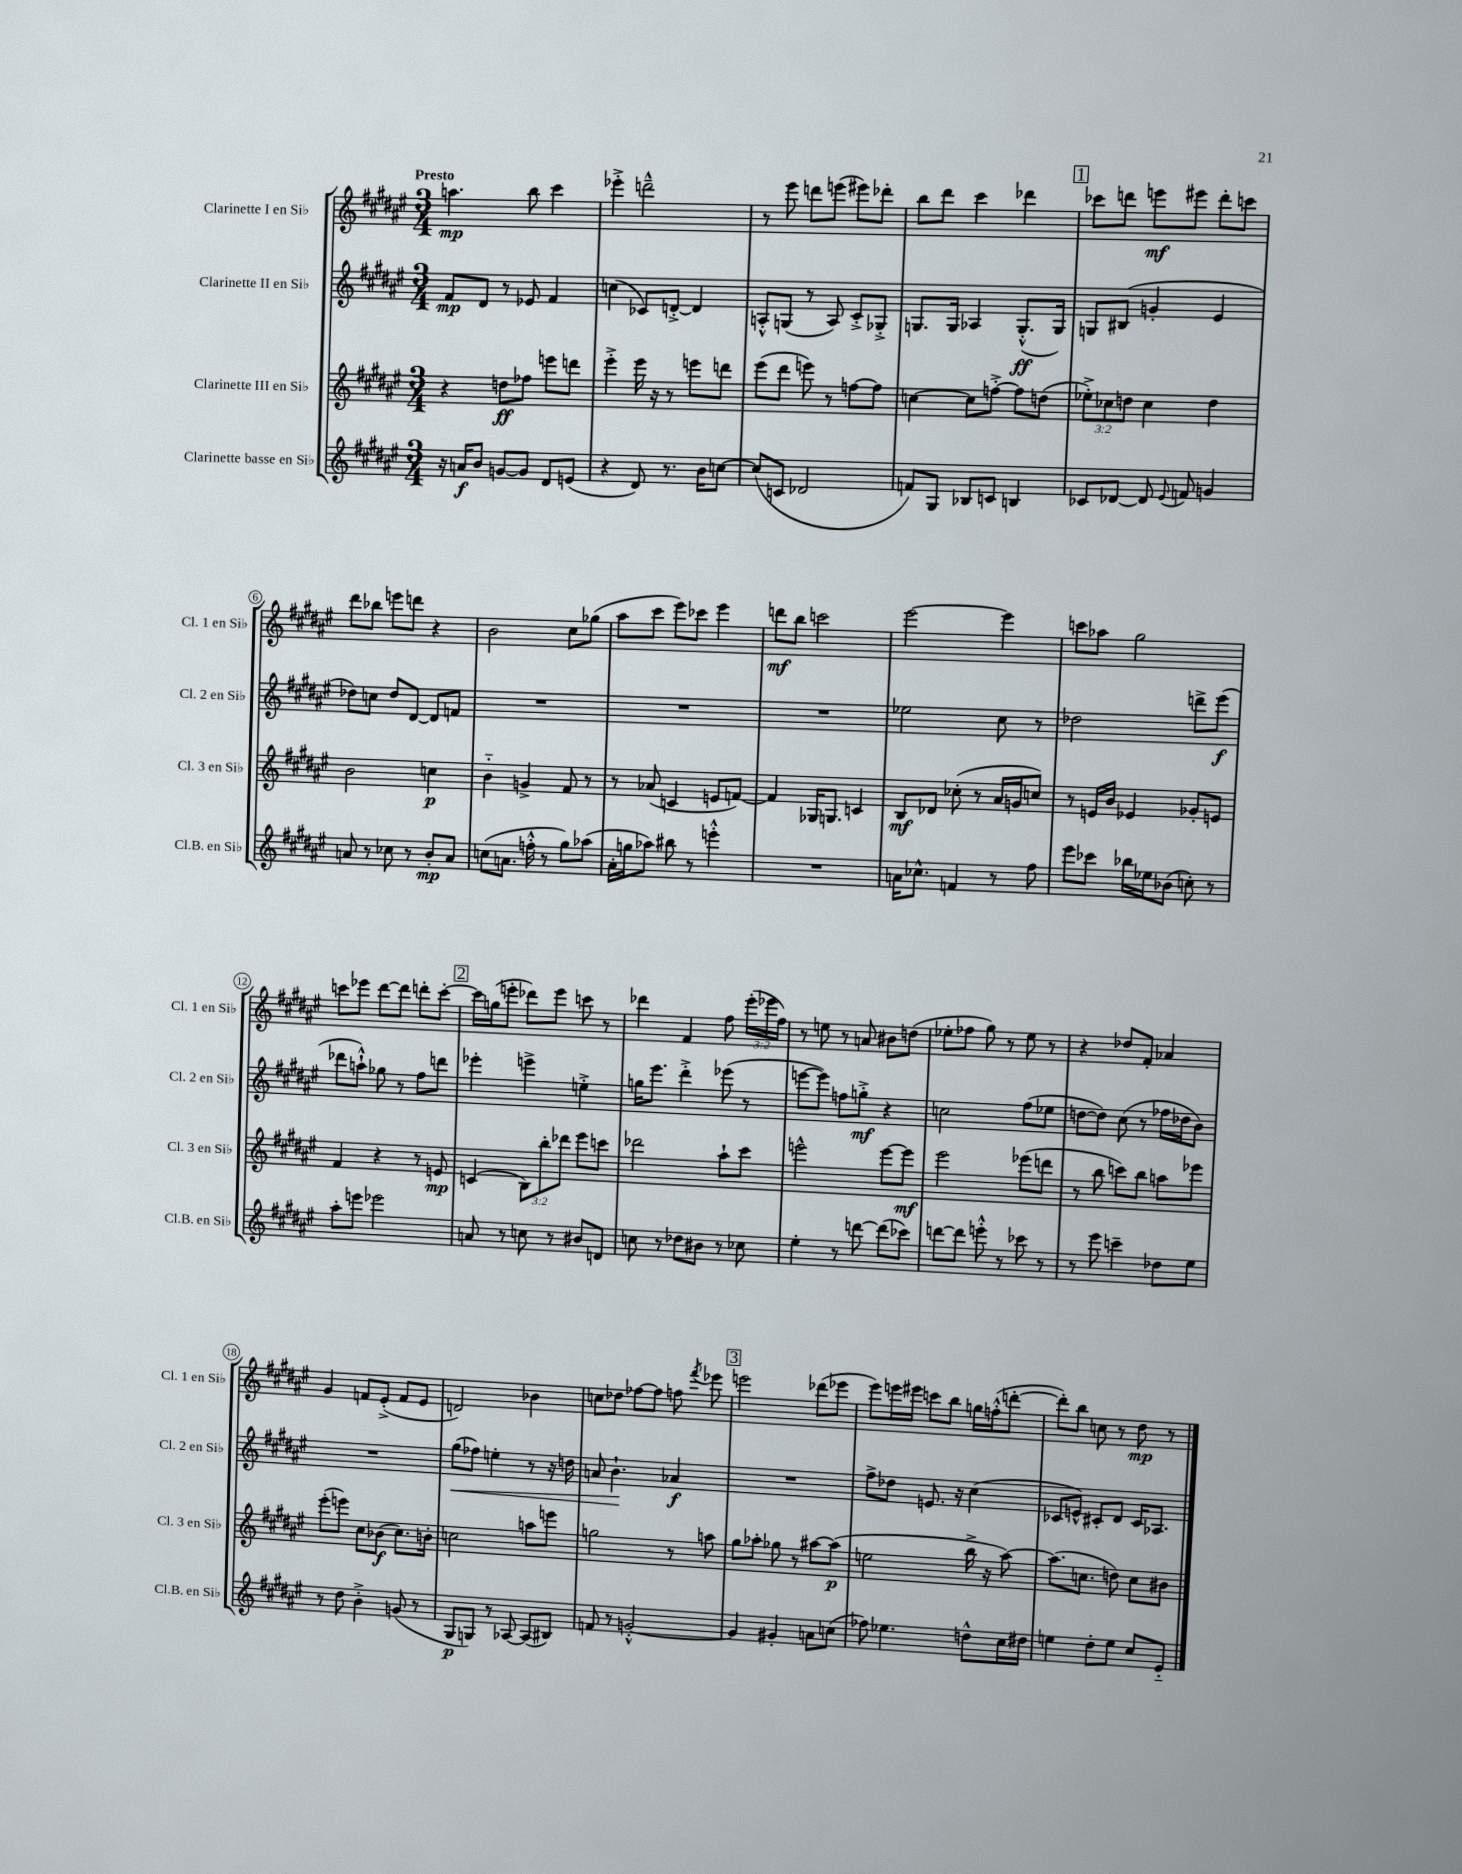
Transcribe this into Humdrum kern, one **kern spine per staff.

**kern	**dynam	**kern	**dynam	**kern	**dynam	**kern	**dynam
*part4	*part4	*part3	*part3	*part2	*part2	*part1	*part1
*staff4	*staff4	*staff3	*staff3	*staff2	*staff2	*staff1	*staff1
*I"Clarinette basse en Si♭	*	*I"Clarinette III en Si♭	*	*I"Clarinette II en Si♭	*	*I"Clarinette I en Si♭	*
*I'Cl.B. en Si♭	*	*I'Cl. 3 en Si♭	*	*I'Cl. 2 en Si♭	*	*I'Cl. 1 en Si♭	*
*clefG2	*	*clefG2	*	*clefG2	*	*clefG2	*
*k[f#c#g#d#a#e#]	*	*k[f#c#g#d#a#e#]	*	*k[f#c#g#d#a#e#]	*	*k[f#c#g#d#a#e#]	*
*M3/4	*	*M3/4	*	*M3/4	*	*M3/4	*
=1	=1	=1	=1	=1	=1	=1	=1
!	!	!	!	!	!	!LO:TX:a:B:t=Presto	!
16r	.	4r	.	8f#/L	mp	4.aan\	mp
16an/KL	f	.	.	.	.	.	.
8b/J	.	.	.	8d#/J	.	.	.
[8gn/L	.	8ddn\L	ff	8r	.	.	.
8g/J]	.	8ff-X\J	.	8e-X/	.	8bb\	.
8d#/L	.	8eeen\L	.	4f#/	.	4ccc#\	.
(8en/J	.	8dddn\J	.	.	.	.	.
=2	=2	=2	=2	=2	=2	=2	=2
4r	.	4eee#'^\	.	(4ccn\	.	4eee-X'^\	.
8d#/)	.	16eee#\	.	8c-X/L)	.	2dddn~^^\	.
.	.	16r	.	.	.	.	.
8.r	.	8r	.	[8dn'^/J	.	.	.
.	.	8eeen\L	.	4d/]	.	.	.
16b\KL	.	.	.	.	.	.	.
[8ccn\J	.	8dddn\J	.	.	.	.	.
=3	=3	=3	=3	=3	=3	=3	=3
(8cc/L]	.	(8eee#\L	.	8An'^^/L	.	8r	.
8cn/J	.	8ddd#\J	.	(8Gn/J	.	8eee#\	.
2d-X/	.	8eeen\)	.	8r	.	8dddn\L	.
.	.	8r	.	8A/)	.	(8eeen\J	.
.	.	[8ffn\L	.	8c#'^/L	.	8eee#X\L)	.
.	.	8ff\J]	.	8G-X'^/J	.	8ddd-X'\J	.
=4	=4	=4	=4	=4	=4	=4	=4
8fn/L)	.	[4ccn\	.	8.Gn/L	.	8bb\L	.
8G#/J	.	.	.	.	.	8ddd#\J	.
.	.	.	.	16G/Jk	.	.	.
8B-X/L	.	8cc\L]	.	4A-X/	.	4ccc#\	.
8cn/J	.	[8ffn'^\J	.	.	.	.	.
4Bn/	.	8ff\L]	.	(8.G'^^/L	ff	4ddd-X\	.
.	.	(8ddn\J	.	.	.	.	.
.	.	.	.	16G/Jk)	.	.	.
!!LO:REH:place=s1:t=1
=5	=5	=5	=5	=5	=5	=5	=5
8c-X/L	.	12ee-X'^\L)	.	8Gn/L	.	8ccc-X\L	.
.	.	12cc-X\	.	.	.	.	.
[8d-X/J	.	.	.	(8B#X/J	.	8dddn\J	.
.	.	12ddn\J	.	.	.	.	.
8d-/]	.	4cc-\	.	4gn'/	.	8eeen\L	mf
8qqe#/	.	.	.	.	.	.	.
8fn/	.	.	.	.	.	8eee#X\J	.
4gn/	.	4dd\	.	4e#/	.	8ddd'\L	.
.	.	.	.	.	.	8cccn\J	.
!!LO:LB:g=z
=6	=6	=6	=6	=6	=6	=6	=6
8an/	.	2b\	.	8dd-X\L)	.	8ddd#\L	.
8r	.	.	.	8ccn\J	.	8bb-X\J	.
8cc-X\	.	.	.	8dd-/L	.	8eeen\L	.
8r	.	.	.	[8d#/J	.	8dddn\J	.
8b'/L	mp	4ccn\	p	8d#/L]	.	4r	.
8a/J	.	.	.	8fn/J	.	.	.
=7	=7	=7	=7	=7	=7	=7	=7
(8ccn\L	.	4b\	.	2.r	.	2b\	.
8.an\J	.	.	.	.	.	.	.
.	.	4gn^/	.	.	.	.	.
16ffn'^^\	.	.	.	.	.	.	.
8r	.	.	.	.	.	.	.
8gg#\L)	.	8f#/	.	.	.	8cc#\L	.
(8aa-X\J	.	8r	.	.	.	(8gg-X\J	.
=8	=8	=8	=8	=8	=8	=8	=8
16a#'\LL	.	8r	.	2.r	.	8aa#\L	.
16ggn\J	.	.	.	.	.	.	.
8aa-X\J)	.	(8a-X/	.	.	.	8ccc#\J	.
8bb#X\	.	4cn/	.	.	.	8eee#\L)	.
8r	.	.	.	.	.	8ccc-X\J	.
4eeen'^^\	.	8en/L	.	.	.	4eee#\	.
.	.	[8fn/J)	.	.	.	.	.
=9	=9	=9	=9	=9	=9	=9	=9
2.r	.	4f/]	.	2.r	.	8dddn\L	mf
.	.	.	.	.	.	8bb\J	.
.	.	16G-X/KL	.	.	.	2cccn\	.
.	.	8.Gn/J	.	.	.	.	.
.	.	4cn/	.	.	.	.	.
=10	=10	=10	=10	=10	=10	=10	=10
16an\KL	.	8B/L	mf	2ee-X\	.	[2eee#\	.
8.cc-X^^\J	.	.	.	.	.	.	.
.	.	8d-X/J	.	.	.	.	.
4fn/	.	(8cc-X'\	.	.	.	.	.
.	.	8r	.	.	.	.	.
8r	.	16a#/LL	.	8cc#\	.	4eee#\]	.
.	.	16gn/J	.	.	.	.	.
8ff#\	.	8ccn/J)	.	8r	.	.	.
=11	=11	=11	=11	=11	=11	=11	=11
8eee#\L	.	8r	.	2dd-X\	.	8cccn\L	.
8ccc-X\J	.	16en/LL	.	.	.	8aa-X\J	.
.	.	16b/JJ	.	.	.	.	.
16bb-X\LL	.	4e-X/	.	.	.	2gg#\	.
16ee-X\J	.	.	.	.	.	.	.
(8b-X\J	.	.	.	.	.	.	.
8ccn'\)	.	8g-X'/L	.	8dddn^\L	.	.	.
8r	.	8en/J	.	(8eee#\J	f	.	.
!!LO:LB:g=z
=12	=12	=12	=12	=12	=12	=12	=12
8aa#'\L	.	4f#/	.	8ddd-X\L	.	8cccn\L	.
8eeen\J	.	.	.	8aan`^^\J)	.	8eee-X\J	.
2eee-X\	.	4r	.	8gg-X\	.	[8ddd#\L	.
.	.	.	.	8r	.	8ddd#\J]	.
.	.	8r	.	8ff#\L	.	8dddn'\L	.
.	.	8en/	mp	8dddn\J	.	[8ccc'\J	.
!!LO:REH:place=s1:t=2
=13	=13	=13	=13	=13	=13	=13	=13
8an/	.	(4cn/	.	4eee-X'\	.	16ccc\LL]	.
.	.	.	.	.	.	(16ggn\J	.
8r	.	.	.	.	.	8eeen'\J	.
8ccn\	.	12B\L)	.	4eeen^\	.	8ddd-X\L)	.
.	.	12bb'\	.	.	.	.	.
8r	.	.	.	.	.	8eee\J	.
.	.	12ddd-X\J	.	.	.	.	.
8b#X/L	.	8eee#\L	.	4een'^\	.	8cccn\	.
8dn/J	.	8cccn\J	.	.	.	8r	.
=14	=14	=14	=14	=14	=14	=14	=14
8ccn\	.	2ddd-X\	.	16ggn\KL	.	4ddd-X\	.
.	.	.	.	8.eee#\J	.	.	.
8r	.	.	.	.	.	.	.
8dd-X\L	.	.	.	4ddd#'^\	.	4f#/	.
8b#X\J	.	.	.	.	.	.	.
8r	.	8aa#`\L	.	(8eee-X\	.	8ff#\	.
8cc-X\	.	8ccc#\J	.	8r	.	(24eee#'\LL	.
.	.	.	.	.	.	24eee-X\	.
.	.	.	.	.	.	24ff#\JJ)	.
=15	=15	=15	=15	=15	=15	=15	=15
4ee#'\	.	2eeen^^\	.	[8eeen\L	.	8r	.
.	.	.	.	8eee\J])	.	8een\	.
8r	.	.	.	8ffn\L	.	8r	.
[8dddn\	.	.	.	8ggn'^\J	mf	8an/	.
(8ddd\L]	.	[8eee\L	.	4r	.	8b#X\L	.
8ccc-X\J)	.	8eee\J]	mf	.	.	(8ddn\J	.
=16	=16	=16	=16	=16	=16	=16	=16
[8dddn\L	.	2eee#\	.	2ccn\	.	8ee-X'\L	.
8ddd\J]	.	.	.	.	.	8ff-X\J	.
8eeen'^^\	.	.	.	.	.	8gg#\)	.
8r	.	.	.	.	.	8r	.
8ccc-X\	.	(8eee-X\L	.	(8ff#\L	.	8ee-\	.
8r	.	8dddn\J	.	8ee-X\J	.	8r	.
=17	=17	=17	=17	=17	=17	=17	=17
8r	.	8r	.	[8ddn\L	.	4r	.
8eee#\	.	8bb\	.	8dd\J])	.	.	.
4cccn~\	.	8cccn\L)	.	(8cc#\	.	8dd-X/L	.
.	.	8bb\J	.	8r	.	8f#'/J	.
8dd-X\L	.	8aan\L	.	16ff-X\LL	.	4a-X/	.
.	.	.	.	16dd-X\J	.	.	.
8ee#\J	.	8eee-X\J	.	8b\J)	.	.	.
!!LO:LB:g=z
=18	=18	=18	=18	=18	=18	=18	=18
8r	.	(8eee#'\L	.	2.r	.	4g#/	.
8dd#\	.	8eeen\J)	.	.	.	.	.
4b'^\	.	8cc#\L	.	.	.	8fn/L	.
.	.	(8b-X\J	f	.	.	(8e#'^/J	.
(8gn/	.	8.cc#\L)	.	.	.	8f/L	.
8r	.	.	.	.	.	8e#/J	.
.	.	16bn'\Jk	.	.	.	.	.
=19	=19	=19	=19	=19	=19	=19	=19
!	!	!	!	!	!LO:HP:b	!	!
8G#/L	p	2ccn\	.	(8gg#\L	<	2dn/)	.
8Gn/J)	.	.	.	8ff-X\J)	.	.	.
8r	.	.	.	4een'\	.	.	.
[8A-X/	.	.	.	.	.	.	.
(8A-/L]	.	8aan\L	.	8r	.	4b-X\	.
8B#X/J)	.	8eeen\J	.	16r	.	.	.
.	.	.	.	16ddn\	.	.	.
=20	=20	=20	=20	=20	=20	=20	=20
8fn/	.	2ggn\	.	8an/	.	8ccn\L	.
8r	.	.	.	4.b`\	.	8dd-X\J	.
[2gn'^^/	.	.	.	.	.	[8ff-X\L	.
.	.	.	.	.	.	8ff-\J]	.
.	.	8r	.	4a-X/	[ f	8ffn\	.
.	.	.	.	.	.	8qfff#/	.
.	.	8aan\	.	.	.	8eee-X\	.
!!LO:REH:place=s1:t=3
=21	=21	=21	=21	=21	=21	=21	=21
4g/]	.	8gg#\L	.	2.r	.	2eeen\	.
.	.	8aa-X'\J	.	.	.	.	.
4g#X'/	.	8gg-X\	.	.	.	.	.
.	.	8r	.	.	.	.	.
8an\L	.	[8aa#X\L	.	.	.	(8ddd-X\L	.
(8ccn\J	.	(8aa#\J]	p	.	.	8eee-X\J	.
=22	=22	=22	=22	=22	=22	=22	=22
8ff-X\)	.	2een\	.	8ff#^\L	.	8eee#\L)	.
4.ee-X\	.	.	.	8dd-X\J	.	16eeen\L	.
.	.	.	.	.	.	16eee#X\JJ	.
.	.	.	.	8.en/	.	8cccn\L	.
.	.	.	.	.	.	8bb\J	.
.	.	.	.	16r	.	.	.
8ddn^^\L	.	16bb^\	.	(4cc#\	.	16ggn\LL	.
.	.	16r	.	.	.	(16ffn'^^\J	.
16cc#\L	.	[8aa#\)	.	.	.	[8dddn'\J	.
16dd#X\JJ	.	.	.	.	.	.	.
=23	=23	=23	=23	=23	=23	=23	=23
4een\	.	(8.aa#\L]	.	8c-X/L	.	8ddd'\L])	.
.	.	.	.	8en^^/J)	.	8bb\J	.
.	.	8.ccn\J	.	.	.	.	.
8dd#'\L	.	.	.	8c#X'/L	.	8ccn\	.
8ee\J	.	8ddn\)	.	8d#/J	.	8r	.
8cc#/L	.	8cc\L	.	16c#/KL	.	8dd#\	mp
.	.	.	.	8.A-X/J	.	.	.
8e#/J	.	8b#X\J	.	.	.	8r	.
==	==	==	==	==	==	==	==
*-	*-	*-	*-	*-	*-	*-	*-
